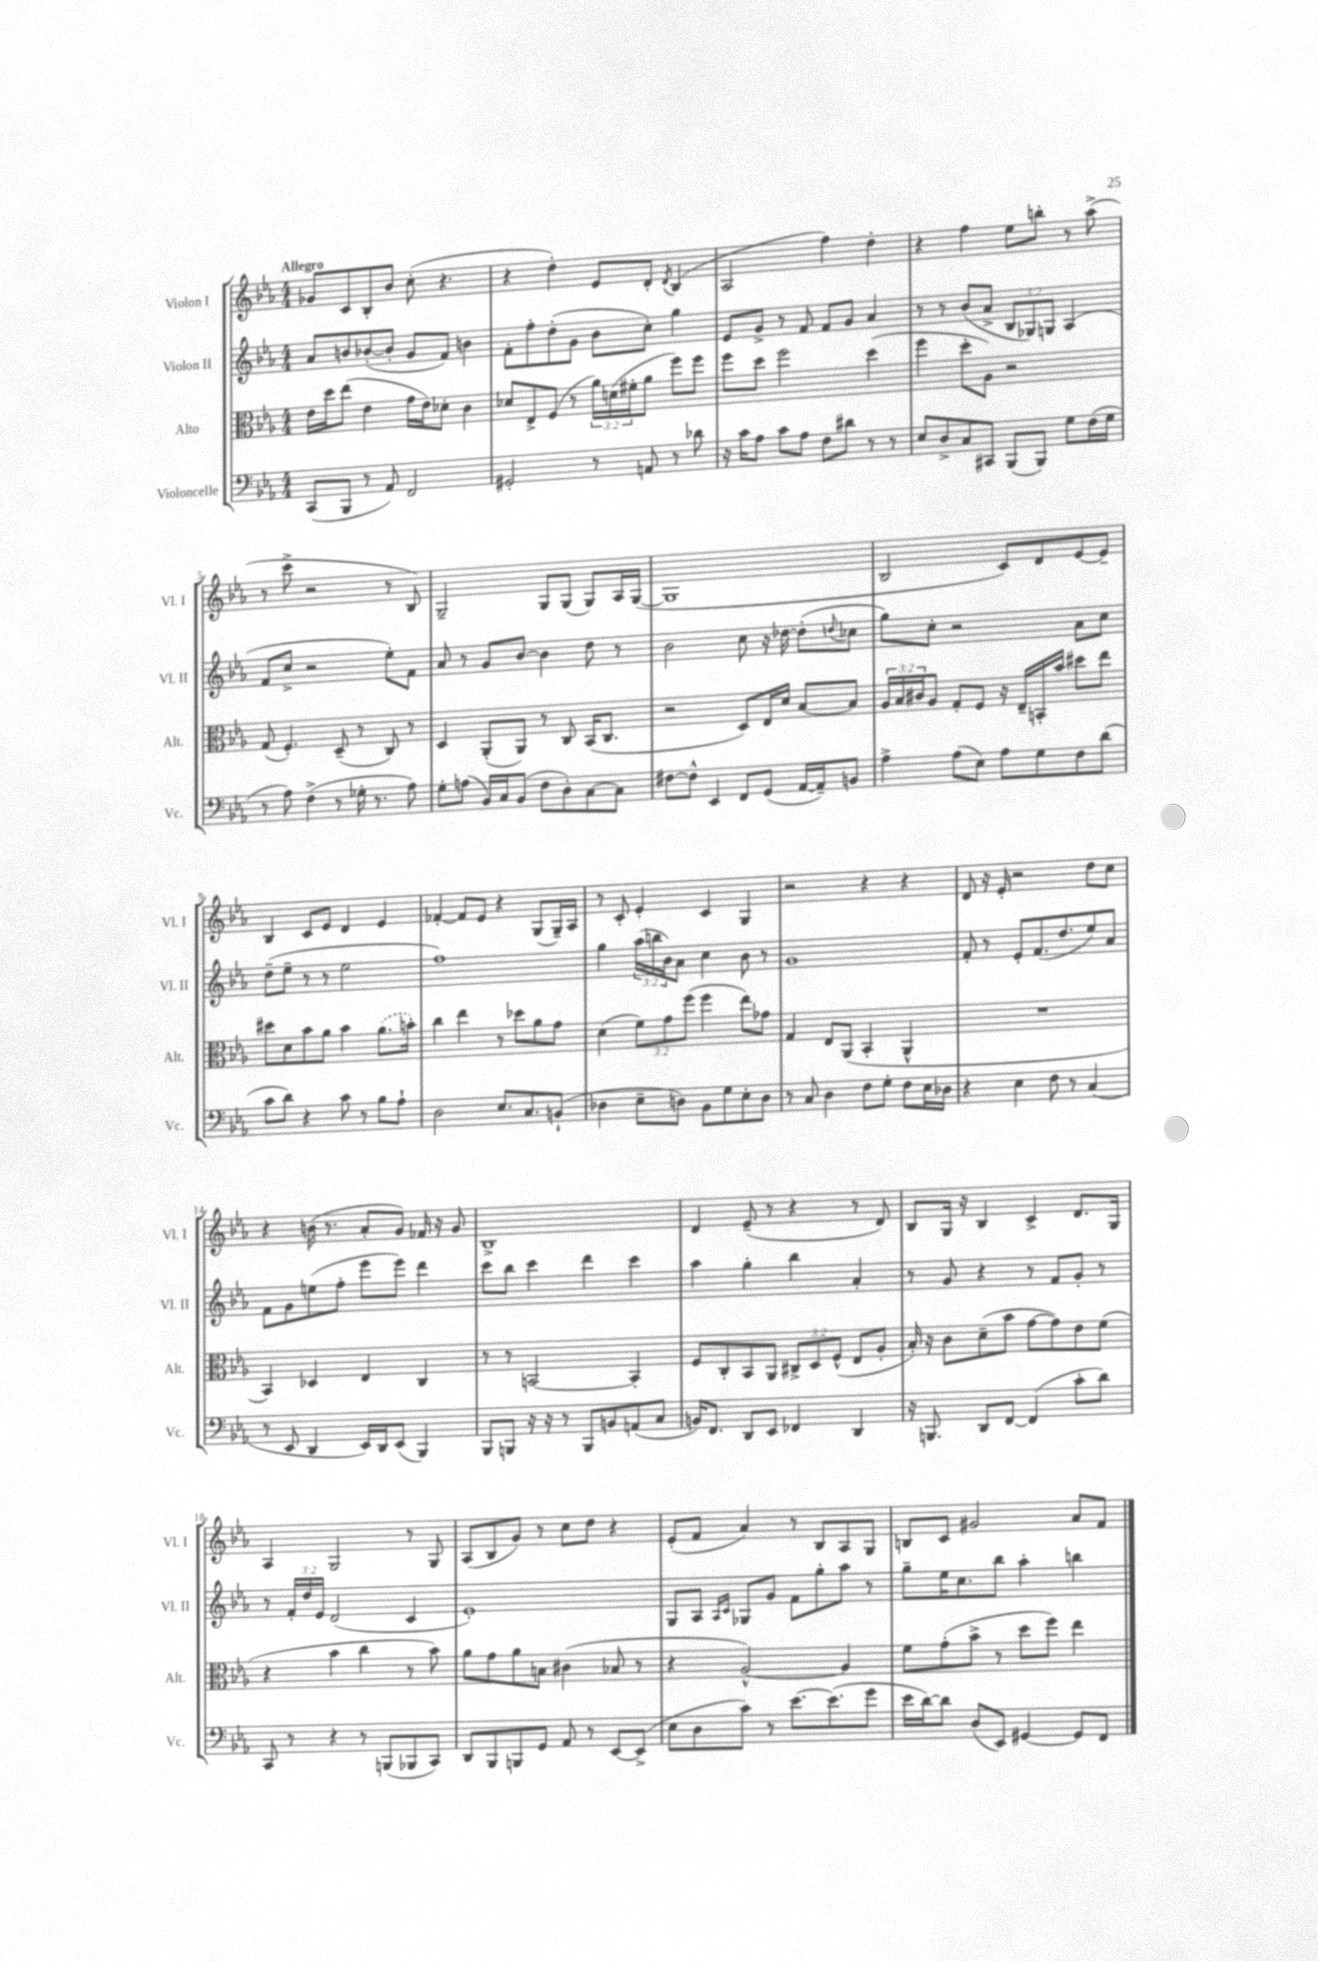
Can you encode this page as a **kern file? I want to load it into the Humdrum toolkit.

**kern	**kern	**kern	**kern
*staff4	*staff3	*staff2	*staff1
*clefF4	*clefC3	*clefG2	*clefG2
*k[b-e-a-]	*k[b-e-a-]	*k[b-e-a-]	*k[b-e-a-]
*M4/4	*M4/4	*M4/4	*M4/4
(8CC	16e-	8a-	8g-
.	16dd	.	.
8BBB-	(8ee-	8b	8c
8r	4e-	([8b-'	8B-'
8AA-)	.	8b-']	8b-
2FF	16g	8g	(8cc'
.	16e-)	.	.
.	8d-'	8f)	4.r
.	4c	4b	.
=	=	=	=
2GG#'	8d-	8f'	4r
.	8E-^	8ff'	.
.	(8F	(8dd'	4dd')
.	8r	8g	.
8r	24a-)	8b-	8e-
.	(24d	.	.
.	24f#'	.	.
8AA	8a-	8cc')	8d'
.	.	.	8qd
8r	8ff)	4gg	(4B-
8d-	8ff	.	.
=	=	=	=
16r	8ff	8e-	2A-
16c	.	.	.
8A-	8dd	8g^	.
8c	2ff	8r	.
8A-	.	8f	.
8F	.	8f	4ff)
8d#	.	8g	.
8r	(4dd	4a-	4dd'
8r	.	.	.
=	=	=	=
8E-	4ff	8r	4r
8D^	.	8r	.
8C	8dd'	(8b-	4ff
8CC#	8A-)	8a-^	.
(8BBB-	2r	12B-	8ee-
.	.	12G-)	.
8BBB-)	.	.	8bb'
.	.	12G	.
8G	.	(4A-	8r
(16F	.	.	(8aa-^
16G	.	.	.
=	=	=	=
8r	(8G	8f	8r
8A-)	4.F')	8cc^	8ccc^
(4F^	.	2r	2r
8r	(8D~	.	.
16G-'	8r	.	.
8.r	.	.	.
.	8C)	8ee-')	8r
8A-)	8r	8f	8B-)
=	=	=	=
8G'	4D	8a-	2G~
(8A	.	8r	.
16BB-)	(8AA-'	8g	.
16C	.	.	.
(8BB-	8AA-)	[8b-	.
8F	8r	4b-]	8G
8D')	8C	.	(8G
[8C	(16BB-	8dd	8G)
.	8.C	.	.
8C]	.	8r	16A-
.	.	.	([16G
=	=	=	=
[8F#	2r	2b-	1G]
8F#^^]	.	.	.
4EE-	.	.	.
8FF	8D)	8cc	.
(8GG	16E-	16r	.
.	16d	[16dd-	.
[16AA-	[8B-	(8dd-']	.
16AA-~])	.	.	.
.	.	8qqdd	.
8BB	8B-]	8cc-	.
=	=	=	=
4A-^	24A-	8gg)	2B-
.	24B-	.	.
.	24c#	.	.
.	8A-	8cc'	.
(8A-	8G'	2r	.
8E-)	8F	.	.
8A-	16r	.	8c)
.	16E-~	.	.
8G	16BB'	.	8d
.	16b-	.	.
8F	8dd#	8a-	[8e-
(8d	8ee-	8cc	8e-~]
=	=	=	=
8c	8dd#	(8dd~	4B-
8d)	8d	8ee-~	.
4r	8b-	8r	8c
.	8a-	8r	8e-
8c	4b-	2ee-	4d
8r	.	.	.
8B-	(8.a-	.	4e-
8A-`	.	.	.
.	16b')	.	.
=	=	=	=
2D	4cc	1ff)	[4f-'
.	4ee-	.	8f-]
.	.	.	8e-
8.E-	8r	.	4r
.	8dd-	.	.
8.C	.	.	.
.	8a-	.	(8G
(8BB`	8g	.	16G~)
.	.	.	16A-
=	=	=	=
4D-	(4d	4gg	8r
.	.	.	8c'
8E-~	12f)	(24aa-	4e-'
.	.	24bb	.
.	12g	24b-)	.
8D)	.	8a-	.
.	(12ff	.	.
8BB-	4ff	4cc	4c
8G	.	.	.
8E-'	8ee-)	8b-	4G
8D	8g-	8r	.
=	=	=	=
8r	4G	1g	2r
8C	.	.	.
4D	8E-	.	.
.	(8AA-	.	.
8F	4BB-'	.	4r
8G'	.	.	.
8F	4AA-^^	.	4r
16E-	.	.	.
16D-	.	.	.
=	=	=	=
4r	1r	8f'	8d
.	.	8r	16r
.	.	.	16e-'
4E-	.	8e-'	2r
.	.	(8.f	.
8F	.	.	.
.	.	8.dd	.
8r	.	.	.
(4C	.	8ee-)	8dd
.	.	8a-	8cc
=	=	=	=
8r	4BB-)	8f	4r
8EE-	.	8g	.
4DD	4D-	(8ee	(16b
.	.	.	8.r
.	.	8ff'	.
16EE-)	4E-	8eee-	8a-'
16DD	.	.	.
(8EE-	.	8eee-)	8g)
4BBB-)	4C	4ddd	16f-
.	.	.	16r
.	.	.	8g
=	=	=	=
8BBB-	8r	8ccc	1B-^
8BBB	8r	8bb-	.
16r	[2BB	4ccc	.
16r	.	.	.
8r	.	.	.
8BBB	.	4ddd	.
8BB	.	.	.
(8AA	4BB']	4ccc	.
8C	.	.	.
=	=	=	=
16BB)	8F	4aa-	4d
8.FF	.	.	.
.	8C'	.	.
8DD	8BB-	4gg'	(8e-~
8EE-	8AA-	.	8r
4FF-	12C#^	4bb-	4r
.	12D	.	.
.	(12F^^	.	.
4DD	8E-	4a-'	8r
.	8A-'	.	8d)
=	=	=	=
16r	16B-')	8r	8B-
8.BBB	16r	.	.
.	8c	8g	16G
.	.	.	16r
8DD	(8d~	4r	4B-
[8FF	8b-	.	.
(4FF]	[8g	8r	4c^
.	8g])	8f	.
8c'	8e-	8g'	8.d
8d)	(8f	8r	.
.	.	.	16G
=	=	=	=
8CC	4r	8r	4A-
8r	.	24f'	.
.	.	24dd	.
.	.	24e-	.
4r	4b-	(2d	2G
8r	4cc	.	.
(8BBB	.	.	.
8BBB-	8r	4c	8r
8CC)	8b-)	.	8G
=	=	=	=
8DD	8a-	1e-')	(8A-
8BBB-	8g	.	8B-
8BBB	8a-	.	8g)
8GG	8B	.	8r
8AA-	(4c#	.	8cc
8r	.	.	8dd
[8EE-	8B-	.	4r
(8EE-^]	8r	.	.
=	=	=	=
8E-	4r	8G	(8e-'
8D	.	8A-	8f
.	.	16qqA-	.
.	.	16qqc	.
8c)	[2A-^^)	8G-	4a-)
8r	.	8g	.
[8.e-	.	8f	8r
.	.	8gg'	8B-
(8.e-]	.	.	.
.	4A-]	8aa-	8A-
8g	.	8r	8G
=	=	=	=
16e-	8f	8gg~	8B
[16d)	.	.	.
8d]	(8g'	16ee-	8c
.	.	8.cc	.
(8D	8b-^	.	2g#
8EE-)	8r	8bb-	.
[4GG#	8dd	4aa-'	.
.	8ff)	.	.
8GG#]	4ee-	4bb	8a-
8FF	.	.	8f
==	==	==	==
*-	*-	*-	*-
